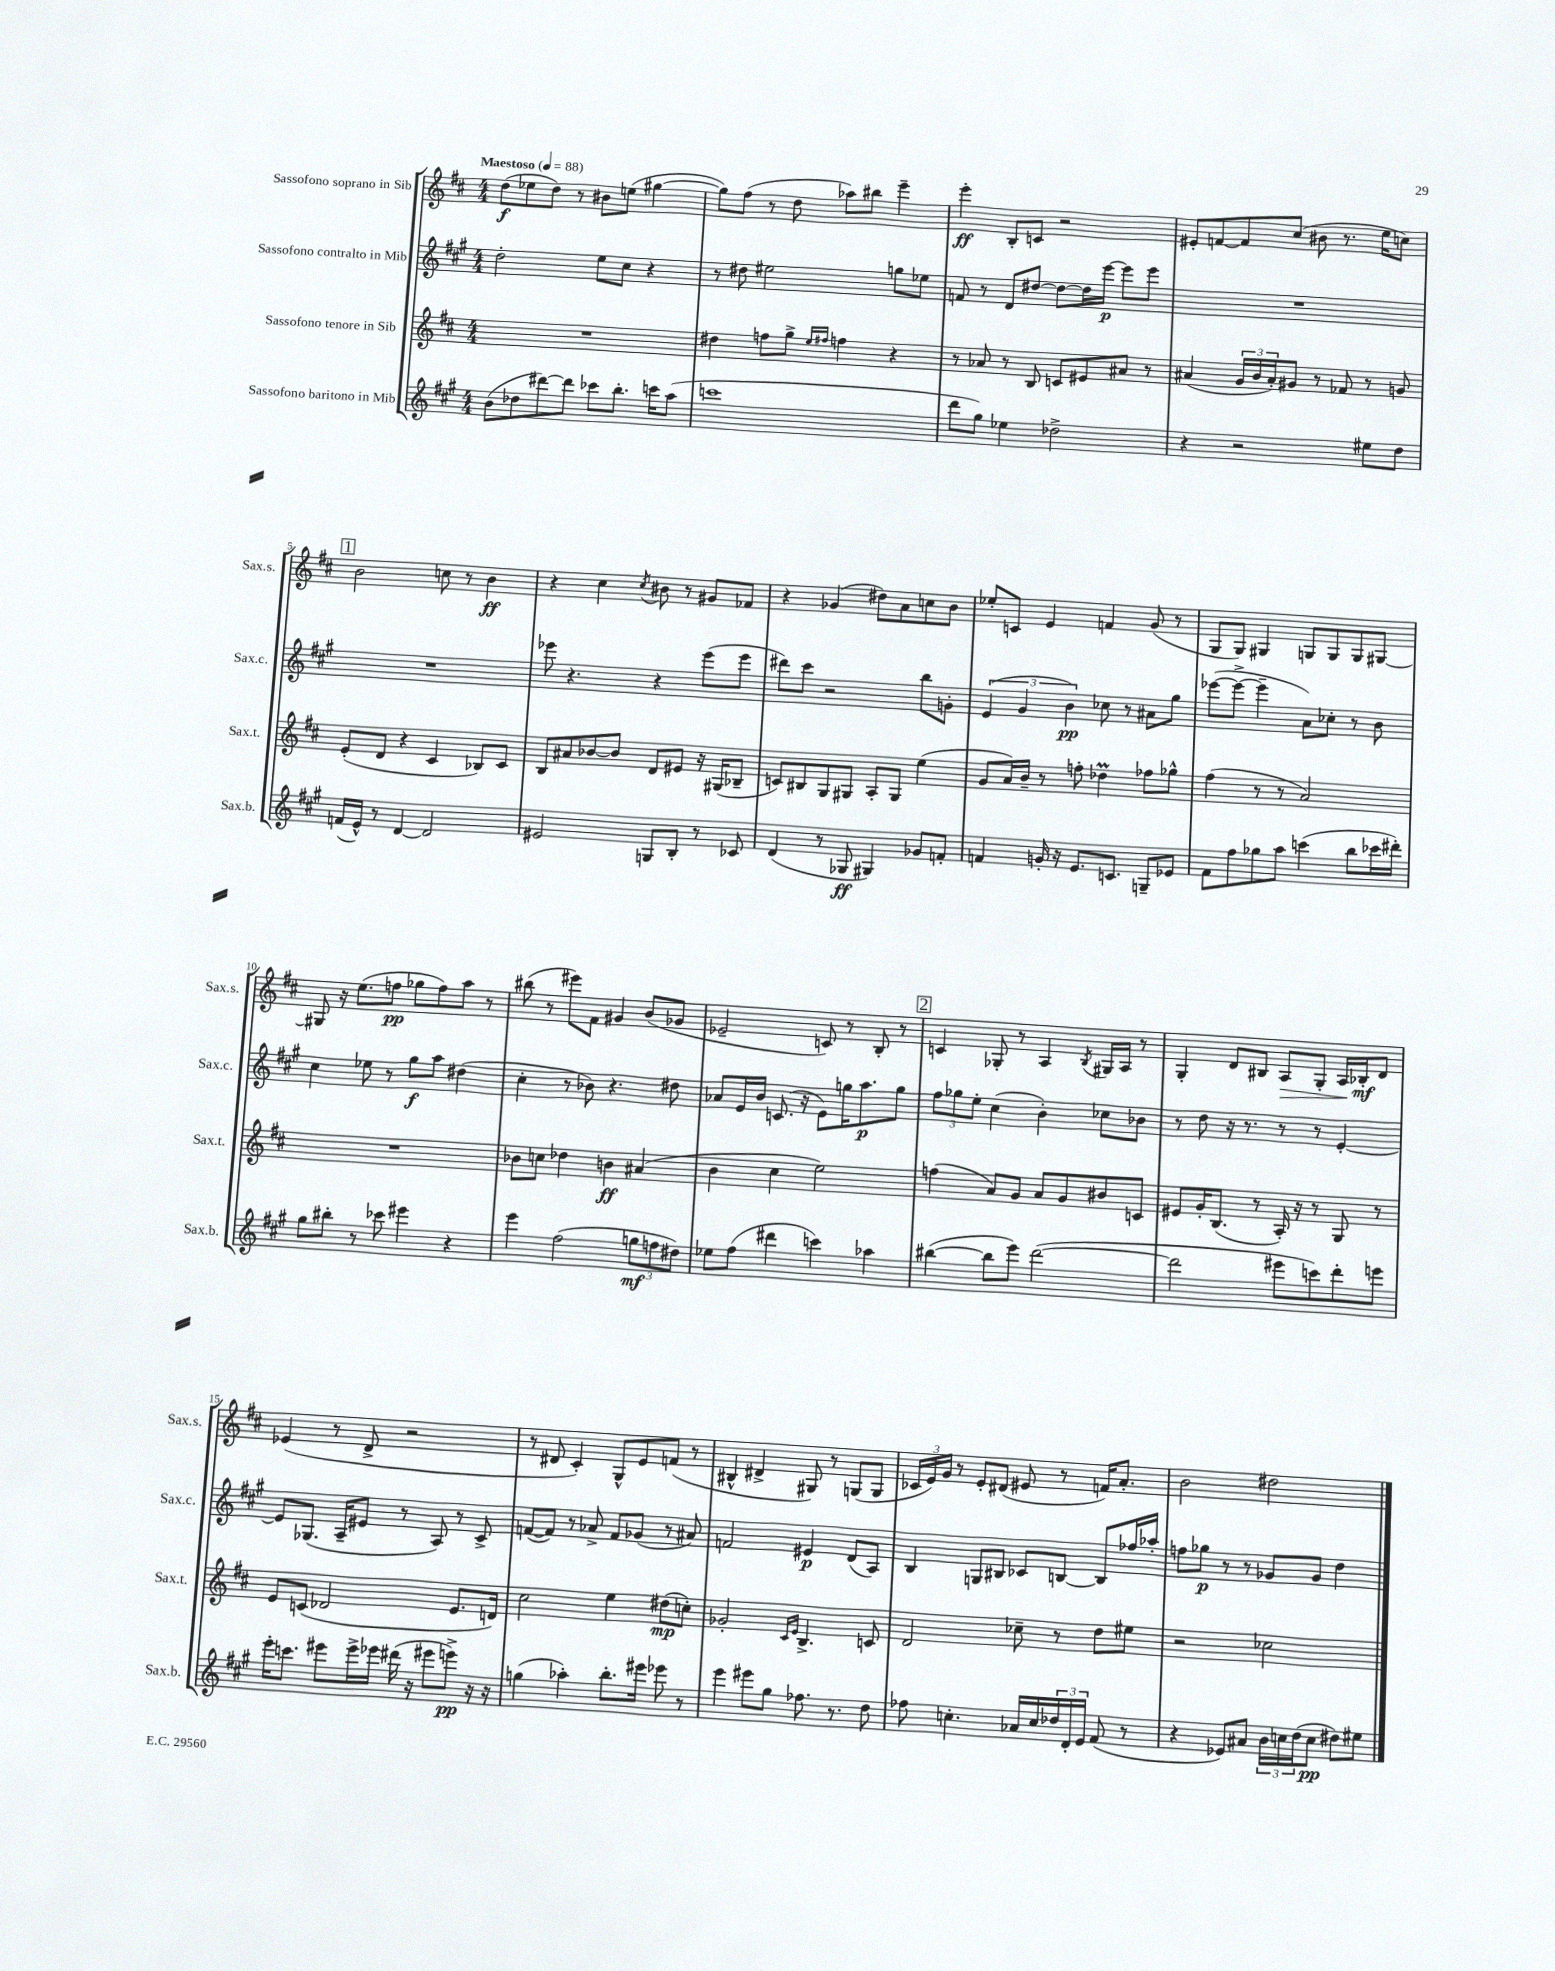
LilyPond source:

<<
\new StaffGroup <<
\new Staff = "s0" \with { instrumentName = "Sassofono soprano in Sib" shortInstrumentName = "Sax.s." } {
    \clef treble \key d \major \numericTimeSignature \time 4/4 \tempo "Maestoso" 4 = 88
    d''8\f( ees''8 d''8) r8 bis'8 e''8( gis''4~ |
    gis''8) fis''8( r8 d''8 aes''8) bis''8 e'''4-- |
    e'''4-.\ff b8-. c'8 r2 |
    eis'8-. f'8~ f'8 cis''8( bis'8 r8. e''16 c''8) |
    \mark \markup { \box "1" } b'2 c''8 r8 b'4\ff |
    r4 cis''4 \acciaccatura { cis''8 } bis'8 r8 gis'8 fes'8 |
    r4 ges'4( dis''8) a'8 c''8 b'8 |
    ees''8-. c'8 e'4 f'4 g'8( r8 |
    g8 g8) gis4 g8 g8 g8 gis8~ |
    gis8 r16 e''8.( f''8\pp ges''8 f''8) a''8 r8 |
    bis''8( r8 eis'''8) fis'8 gis'4 b'8( ges'8 |
    ees'2-- c'8) r8 b8-. r8 |
    \mark \markup { \box "2" } c'4 ges8-. r8 a4 \acciaccatura { b8 } gis16 a16 r8 |
    g4-. d'8 bis8 a8\> g8-. a16\! bes16-.\mf d'8 |
    ees'4( r8 d'8-> r2 |
    r8 dis'8 cis'4-.) g8-^ e'8 f'8( r8 |
    bis4-^ dis'4-> gis8) r8 g8( g8 |
    \tuplet 3/2 { ces'16 e'16) g'16 } r8 e'8-. dis'8( eis'8 r8 f'16) a'8.-. |
    b'2 dis''2 \bar "|." |
}
\new Staff = "s1" \with { instrumentName = "Sassofono contralto in Mib" shortInstrumentName = "Sax.c." } {
    \clef treble \key a \major \numericTimeSignature \time 4/4
    d''2-. e''8 cis''8 r4 |
    r8 dis''8 eis''2 g''8 ees''8 |
    f'8 r8 d'8 dis''8~ dis''8~ dis''16 e'''16~\p e'''8 e'''8 |
    R1 |
    \mark \markup { \box "1" } R1 |
    ees'''8 r4. r4 ees'''8( ees'''8 |
    dis'''8) cis'''8 r2 b''8 g'8-. |
    \tuplet 3/2 { e'4( gis'4 b'4\pp) } ces''8 r8 ais'8 gis''8 |
    ees'''8~( ees'''8~-> ees'''4-- a'8) ces''8-. r8 b'8 |
    cis''4 ees''8 r8 gis''8\f a''8 dis''4( |
    cis''4-. r8 bes'8) r4. dis''8 |
    aes'8 e'16 b'16 c'8.( r16 e'8) g''16 a''8.\p g''8 |
    \mark \markup { \box "2" } \tuplet 3/2 { fis''8 ges''8 e''8-. } cis''4( b'4-.) ces''8 bes'8 |
    r8 d''8 r16 r8. r8 r8 e'4~-. |
    e'8 ges8.( a16-- eis'8 r8 a8) r8 cis'8-> |
    f'8~( f'8) r8 aes'8-> f'8 ges'8( r8 ais'8) |
    f'2 eis'4\p d'8( a8) |
    b4 g8 bis8 ces'8 b8~ b8 fes''16 aes''16-. |
    f''8 ges''8\p r8 r8 ges'8 ges'8 d''4 \bar "|." |
}
\new Staff = "s2" \with { instrumentName = "Sassofono tenore in Sib" shortInstrumentName = "Sax.t." } {
    \clef treble \key d \major \numericTimeSignature \time 4/4
    R1 |
    dis''4 f''8 g''8-> \grace { e''16 fis''16 } f''4 r4 |
    r8 aes'8 r8 b8 c'8 eis'8 ais'8 r8 |
    ais'4( \tuplet 3/2 { g'16 b'16 ais'16-.) } gis'8 r8 fes'8 r8 g'8 |
    \mark \markup { \box "1" } e'8-.( d'8 r4 cis'4 bes8) cis'8 |
    b8 ais'8 bes'8~ bes'8 d'8 eis'8 r16 gis16( bes8-- |
    c'8) bis8 g8 gis8 a8-. gis8 e''4( |
    g'8 a'16) b'16-- r8 f''8-. des''4\prall fes''8 ges''8-^ |
    fis''4( r8 r8 a'2) |
    R1 |
    bes'8 c''8 des''4 b'4\ff ais'4( |
    b'4 cis''4 e''2) |
    \mark \markup { \box "2" } f''4( a'8) g'8 a'8 g'8 bis'8 c'8 |
    eis'8 g'16-. b8.( r8 a16-.) r16 r8 g8 r8 |
    e'8 c'8( des'2 e'8. d'16) |
    cis''2 e''4 dis''8\mp( c''8-.) |
    ges'2-. \grace { cis'16 e'16 } b4.-> c'8 |
    d'2 ces''8-- r8 d''8 eis''8 |
    r2 ces''2 \bar "|." |
}
\new Staff = "s3" \with { instrumentName = "Sassofono baritono in Mib" shortInstrumentName = "Sax.b." } {
    \clef treble \key a \major \numericTimeSignature \time 4/4
    b'8( des''8 dis'''8~) dis'''8 ces'''8 b''8.-. c'''16 a''8( |
    c'''1 |
    d'''8 gis''8) ees''4 des''2-> |
    r4 r2 eis''8 d''8 |
    \mark \markup { \box "1" } f'16( e'16-^) r8 d'4~ d'2 |
    eis'2 g8 b8-. r8 ces'8 |
    d'4( r8 ges8\ff gis4) ges'8 f'8-. |
    f'4 g'16-. r16 e'8. c'8. g8-- ees'8 |
    fis'8 fis''8 ges''8 a''8 c'''4( b''8 ces'''16 dis'''16-.) |
    gis''8 bis''8-. r8 ces'''8 eis'''4 r4 |
    e'''4 fis''2( \tuplet 3/2 { g''8\mf f''8 dis''8) } |
    ees''8 fis''8( dis'''4 c'''4) aes''4 |
    \mark \markup { \box "2" } bis''4~( bis''8 e'''8) d'''2~( |
    d'''2 eis'''8 c'''8) d'''8-. e'''8 |
    e'''16-. c'''8. eis'''8 eis'''16-> ees'''16 dis'''16( r16 eis'''8 e'''8->\pp) r16 r16 |
    g''4( aes''4-.) b''8.-. eis'''16 ees'''8 r8 |
    e'''4 eis'''8 gis''8 fes''8. r8. d''8 |
    fes''8 c''4.-. aes'16 c''16 \tuplet 3/2 { des''16 d'16-. e'16 } fis'8( r8 |
    r4 ees'8) ais'8 \tuplet 3/2 { b'16 c''16 d''16( } c''8\pp dis''8) eis''8 \bar "|." |
}
>>
>>
